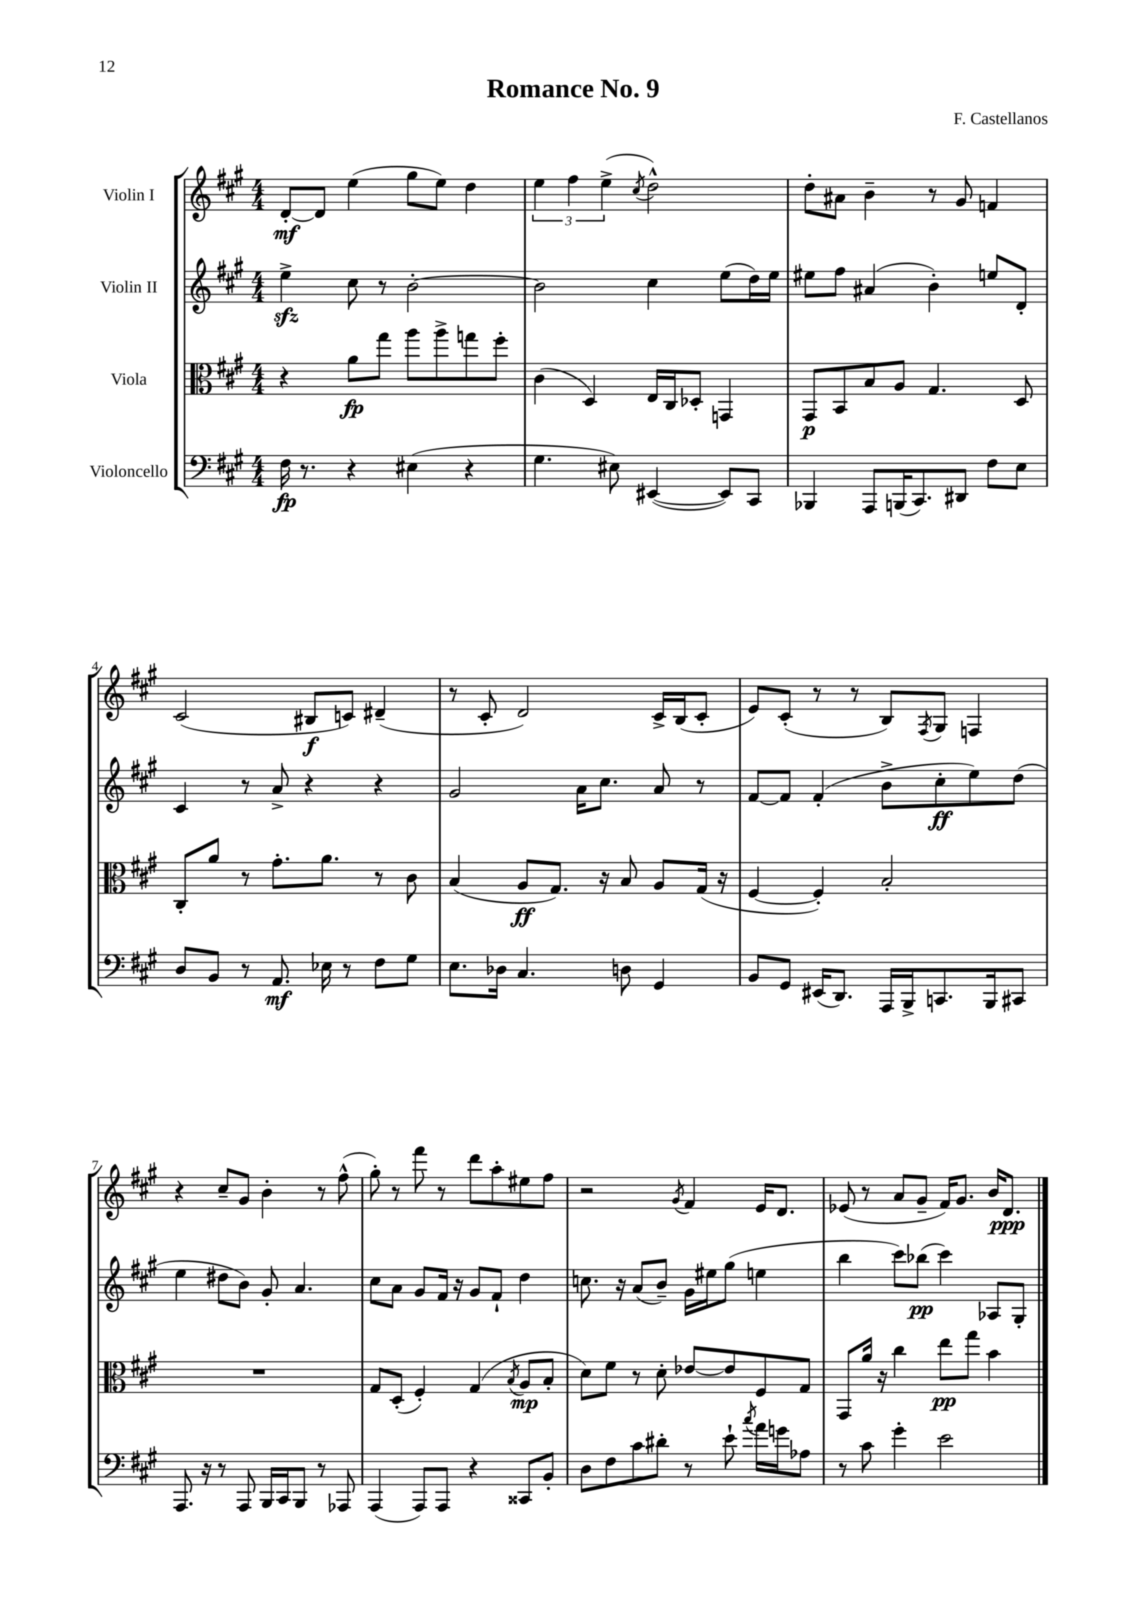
\header { title = "Romance No. 9" composer = "F. Castellanos" }
<<
\new StaffGroup <<
\new Staff = "s0" \with { instrumentName = "Violin I" } {
    \clef treble \key a \major \numericTimeSignature \time 4/4
    d'8~-.\mf d'8 e''4( gis''8 e''8) d''4 |
    \tuplet 3/2 { e''4 fis''4 e''4->( } \acciaccatura { cis''8 } d''2-^) |
    d''8-. ais'8 b'4-- r8 gis'8 f'4 |
    cis'2( bis8\f c'8) dis'4--( |
    r8 cis'8-. d'2) cis'16-> b16( cis'8-. |
    e'8) cis'8-.( r8 r8 b8) \acciaccatura { fis8 } gis8 f4 |
    r4 cis''8-- gis'8 b'4-. r8 fis''8-^( |
    gis''8-.) r8 fis'''8 r8 d'''8 a''8-. eis''8 fis''8 |
    r2 \acciaccatura { gis'8 } fis'4 e'16 d'8. |
    ees'8( r8 a'8 gis'8-- fis'16) gis'8. b'16 d'8.\ppp \bar "|." |
}
\new Staff = "s1" \with { instrumentName = "Violin II" } {
    \clef treble \key a \major \numericTimeSignature \time 4/4
    e''4->\sfz cis''8 r8 b'2~-. |
    b'2 cis''4 e''8( d''16) e''16 |
    eis''8 fis''8 ais'4( b'4-.) e''8 d'8-. |
    cis'4 r8 a'8-> r4 r4 |
    gis'2 a'16 cis''8. a'8 r8 |
    fis'8~ fis'8 fis'4-.( b'8-> cis''8-.\ff e''8) d''8( |
    e''4 dis''8 b'8) gis'8-. a'4. |
    cis''8 a'8 gis'8 fis'16 r16 gis'8 fis'8-! d''4 |
    c''8. r16 a'8( b'8--) gis'16 eis''16 gis''8( e''4 |
    b''4 cis'''8) bes''8\pp( cis'''4) aes8 gis8-. \bar "|." |
}
\new Staff = "s2" \with { instrumentName = "Viola" } {
    \clef alto \key a \major \numericTimeSignature \time 4/4
    r4 a'8\fp gis''8 a''8 a''8-> g''8 fis''8-. |
    cis'4( d4) e16 cis16 des8-. g,4 |
    gis,8\p b,8 b8 a8 gis4. d8 |
    cis8-. a'8 r8 gis'8.-. a'8. r8 cis'8 |
    b4( a8\ff gis8.) r16 b8 a8 gis16( r16 |
    fis4~ fis4-.) b2-. |
    R1 |
    gis8 d8-.( fis4-.) gis4( \acciaccatura { b8 } a8\mp b8-. |
    d'8) fis'8 r8 d'8-. ees'8~ ees'8 fis8 gis8 |
    gis,8 a'16 r16 cis''4 e''8\pp gis''8 b'4 \bar "|." |
}
\new Staff = "s3" \with { instrumentName = "Violoncello" } {
    \clef bass \key a \major \numericTimeSignature \time 4/4
    fis16\fp r8. r4 eis4( r4 |
    gis4. eis8) eis,4~( eis,8) cis,8 |
    bes,,4 a,,8 b,,16( cis,8.) dis,8 fis8 e8 |
    d8 b,8 r8 a,8.\mf ees16 r8 fis8 gis8 |
    e8. des16 cis4. d8 gis,4 |
    b,8 gis,8 eis,16( d,8.) a,,16 b,,16-> c,8. b,,16 cis,8 |
    a,,8. r16 r8 a,,8 b,,16 cis,16 b,,8 r8 aes,,8 |
    a,,4( a,,8) a,,8 r4 cisis,8 b,8-. |
    d8 fis8 cis'8 dis'8-. r8 e'8-! \acciaccatura { cis''8 } a'16 g'16 aes8 |
    r8 cis'8 gis'4-. e'2 \bar "|." |
}
>>
>>
